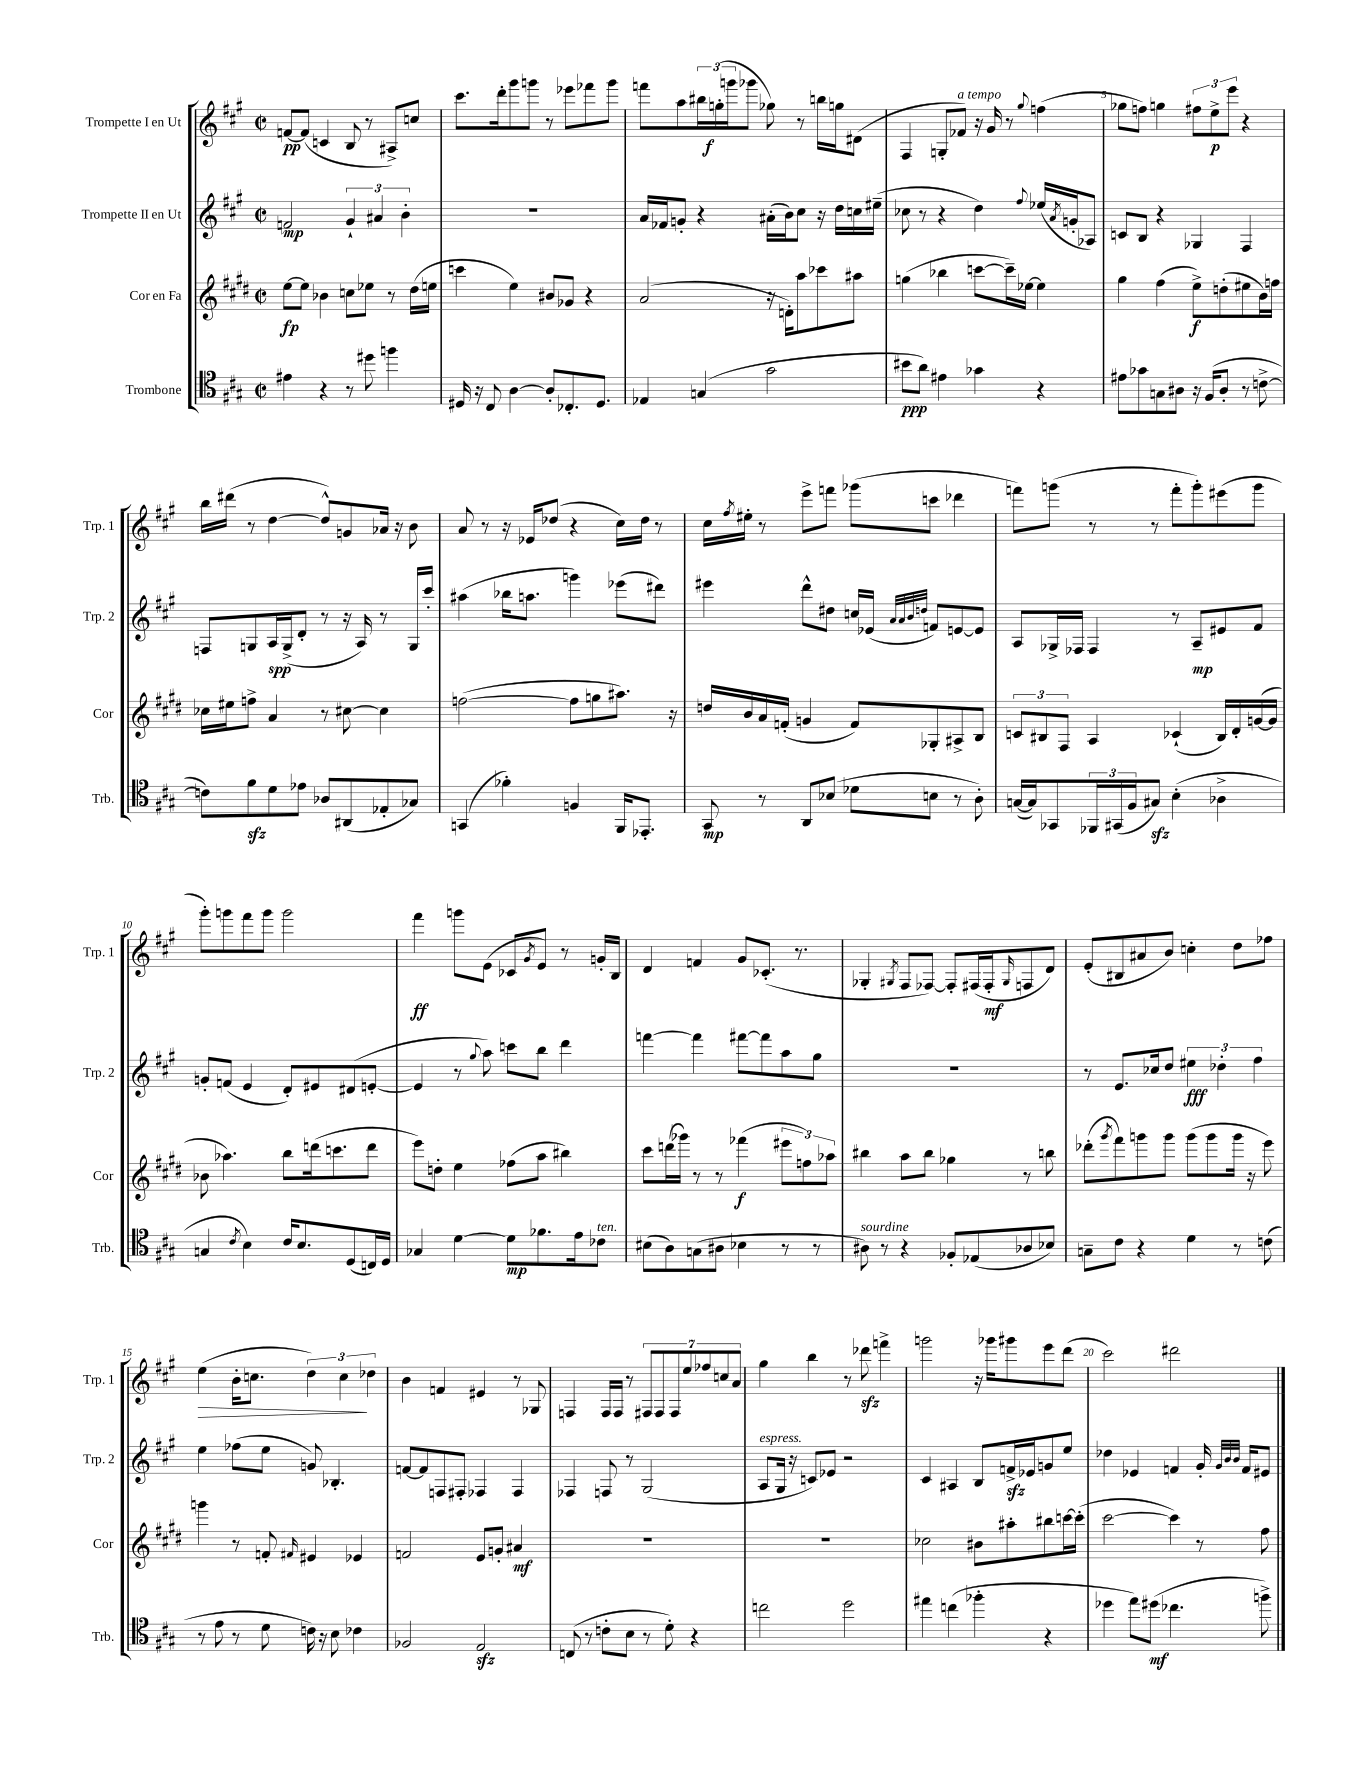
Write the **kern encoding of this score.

**kern	**kern	**kern	**kern
*staff4	*staff3	*staff2	*staff1
*clefC4	*clefG2	*clefG2	*clefG2
*k[f#c#g#]	*k[f#c#g#d#]	*k[f#c#g#]	*k[f#c#g#]
*M2/2	*M2/2	*M2/2	*M2/2
*met(c|)	*met(c|)	*met(c|)	*met(c|)
4e#\	[8ee\L	2f/	[8f/L
.	8ee\]J	.	(8f/]J
4r	4b-\	.	4c/
8r	8cc\L	6g#`/	8B/
8dd#\	8ee-\J	.	8r
.	.	6a#/	.
4ff\	8r	.	8A#^/L)
.	.	6b'\	.
.	(16dd#\LL	.	8cc/J
.	16ee\JJ	.	.
=	=	=	=
16D#/	4ccc\	1r	8.ccc#\L
16r	.	.	.
8C#/	.	.	.
.	.	.	16ddd'\k
[4A\	4ee\)	.	8ggg#\
.	.	.	8ggg\J
8A'/]L	8b#/L	.	8r
8.C-'/	8g-/J	.	8eee-\L
.	4r	.	8fff-\
8.D#/J	.	.	.
.	.	.	8ggg\J
=	=	=	=
4E-/	(2a/	16a/LL	8fff\L
.	.	16f-/J	.
.	.	8g'/J	8aa\
(4G/	.	4r	24bb#\L
.	.	.	(24gg'\
.	.	.	24ggg\J
.	.	.	8ggg-\J
2g#\	16r	(16a#'\LL	8gg-\)
.	16d'\LK)	16b\J)	.
.	8aa\	8cc#\J	8r
.	8ccc-\	16r	16bb\LL
.	.	16dd\LL	16gg\J
.	8aa#\J	16cc\	(8d#\J
.	.	(16ee#~\JJ	.
=	=	=	=
8b#\L	(4gg\	8cc-\	4F#/
8a\J)	.	8r	.
4e#\	4bb-\	4r	8G'/L
.	.	.	8f-/J)
4g-\	[8ccc\L	4dd\)	16r
.	.	.	16g#/
.	16ccc~\]L)	.	8r
.	[16ee-\JJ	.	.
.	.	8qqff#/	8qqgg#/
4r	4ee-\]	(16ee-/LL	(4ff\
.	.	8qa/	.
.	.	16g'/J	.
.	.	8A-/J)	.
=	=	=	=
8e#\L	4gg#\	8c/L	8gg-\L
8g-\	.	8B/J	8ff\J)
8G\	(4ff#\	4r	4gg\
8A#\J	.	.	.
16r	8ee^\L)	4G-/	12ff#\L
(16F#/LK	.	.	.
.	.	.	12ee^\
8A#'/J	(8dd'\	.	.
.	.	.	12eee\J
8r	8ee#\	4F#/	4r
[8c^\	16b\L)	.	.
.	16ff\JJ	.	.
=	=	=	=
8c\]L)	16cc-\LL	8F/L	16bb\LL
.	16ee#\J	.	(16ddd#\JJ
8f#\	8ff^\J	8G/	8r
8d\	4a/	16A/L	[4dd\
.	.	(16G^/J	.
8e-\J	.	8d'/J	.
8A-/L	8r	8r	8dd^^/]L)
(8AA#/	[8cc#\	16r	8g/
.	.	16A/)	.
8E-'/	4cc#\]	8r	16a-/Jk
.	.	.	16r
8G-/J)	.	16G/LL	8b\
.	.	16ccc#'/JJ	.
=	=	=	=
(4GG/	([2ff\	(4aa#\	8a/
.	.	.	8r
4f-'\)	.	16bb-\LK	16r
.	.	8.aa\J	16e-/LK
.	.	.	(8dd-/J
4F/	8ff\]L	4ggg\)	4r
.	8gg\	.	.
16FF#/LK	8.aa#\J)	(8eee-\L	16cc#\LL)
8.EE-'/J	.	.	16dd-\JJ
.	.	8ddd#\J)	8r
.	16r	.	.
=	=	=	=
8GG#/	16dd/LL	4eee#\	16cc#\LL
.	.	.	8qff#/
.	16b/	.	16ee#'\JJ
8r	16a/	.	8r
.	(16f'/JJ	.	.
8AA/L	4g/	8ddd^^\L	8eee^\L
(8B-/J	.	8dd#\J	8fff\J
8d-\L	8f/L)	16cc/LL	(8ggg-\L
.	.	(16e-/JJ	.
.	.	32qqa/LLL	.
.	.	32qqa/	.
.	.	32qqb/	.
.	.	32qqdd/JJJ	.
8B\J	8G-'/	8f/L)	8ccc\J
8r	8A#^/	[8e/	4ddd-\
8A'\)	8B/J	8e/]J	.
=	=	=	=
([16G/LL	12c/L	8A/L	8fff\L)
16G/]J)	.	.	.
.	12B#/	.	.
8GG-/	.	16G-^/L	(8ggg\J
.	12F#/J	.	.
.	.	16F-/JJ	.
24FF-/L	4A/	4F-/	8r
(24GG#/	.	.	.
24F#/J	.	.	.
8G#/J)	.	.	8r
(4B'\	(4c-`/	8r	8fff'\L
.	.	8A~/L	8ggg'\)
4A-^\	16B#/LL)	8e#/	(8eee#\
.	16d#'/	.	.
.	([16g/	8f#/J	8ggg\J
.	16g/]JJ	.	.
=	=	=	=
4G/	8b-\	8g'/L	8ggg#'\L)
.	4.aa-\)	(8f/J	8ggg\
8qc#/	.	.	.
4B\)	.	4e/	8fff#\
.	.	.	8ggg\J
16c#/LK	8bb\L	8d'/L)	2ggg\
8.B/	.	.	.
.	(16ddd\k	8e#/	.
.	8.ccc\	.	.
(8D/	.	(8d#/	.
16C/L)	8ddd\J	[8e'/J	.
16D/JJ	.	.	.
=	=	=	=
4G-/	8eee\L)	4e/]	4fff#\
.	8dd'\J	.	.
[4d\	4ee\	8r	8ggg\L
.	.	8qqgg#/	.
.	.	8aa\)	(8e\J
8d\]L	(8ff-\L	8ccc\L	8c-/L
.	.	.	8qg#/
8.f-\	8aa\J	8bb\J	8e/J)
.	4bb#\)	4ddd\	8r
16e\k	.	.	.
8c-\J	.	.	16g'/LL
.	.	.	16B/JJ
=	=	=	=
(8B#\L	8ccc#\L	[4fff\	4d/
8A\)	(16ddd\L	.	.
.	16ggg-\JJ)	.	.
(8G\	8r	4fff\]	4f/
8A#\J	8r	.	.
4B-\	(4fff-\	[8fff#\L	8g#/L
.	.	8fff#\]	(8.c-'/J
8r	12eee#\L	8aa\	.
.	.	.	8.r
.	12ff\)	.	.
8r	.	8gg#\J	.
.	12aa-\J	.	.
=	=	=	=
8A#\)	4bb#\	1r	4G-'/
8r	.	.	.
.	.	.	8qG#/
4r	8aa\L	.	8F#/L
.	8bb#\J	.	[8F-/J)
8F-'/L	4gg-\	.	8F-'/]L
(8E-/	.	.	(16F#/L
.	.	.	16F#'/J
.	.	.	16qqG#/
8A-/	8r	.	8F/
8B-/J)	8bb\	.	8d/J)
=	=	=	=
8G~\L	(8ddd-'\L	8r	(8e'/L
.	8qggg#/	.	.
8c#\J	8fff#\)	8.e/L	8B#/
4r	8ggg\	.	8a#/
.	.	16cc-/k	.
.	8ggg\J	8dd/J	8b/J)
4d\	(8ggg\L	6ee#\	4cc'\
.	8ggg\	.	.
.	.	6dd-'\	.
8r	16ggg\Jk	.	8dd\L
.	16r	.	.
.	.	6ff#\	.
(8c\	8eee\)	.	8ff-\J
=	=	=	=
8r	4ggg\	4ee\	(4ee\
8e\	.	.	.
8r	8r	(8ff-\L	16b'\LK
.	.	.	8.cc\J
8d\	8f'/	8ee\J	.
.	16qqf#/	.	.
16c\)	4e#/	8g/)	6dd\)
16r	.	.	.
8B\	.	4.B-'/	.
.	.	.	6cc\
4c-\	4e-/	.	.
.	.	.	6dd-\
=	=	=	=
2F-/	2f/	[8f/L	4b\
.	.	8f/]	.
.	.	8F/	4f/
.	.	8F#'/J	.
2E/	8e/L	4F-/	4e#/
.	8g'/J	.	.
.	4a#/	4F-/	8r
.	.	.	8G-/
=	=	=	=
(8C/	1r	4F-/	4F/
8r	.	.	.
8c'\L	.	8F/	16F/LL
.	.	.	16F/JJ
8B\J	.	8r	8r
8r	.	(2G#/	14F#/L
.	.	.	14F#/
8d'\)	.	.	.
.	.	.	14F#/
.	.	.	14ee/
4r	.	.	.
.	.	.	14ff-/
.	.	.	14cc/
.	.	.	14a/J
=	=	=	=
2cc\	1r	8A/L	4gg#\
.	.	16G#/Jk	.
.	.	16r	.
.	.	8c/L)	4bb\
.	.	8e-/J	.
2dd\	.	2r	8r
.	.	.	8ddd-\
.	.	.	4fff^\
=	=	=	=
4ee#\	2cc-\	4c#/	2ggg\
(4cc\	.	4A#/	.
4ff-'\	8b#\L	8B/L	16r
.	.	.	16ggg-\LK
.	8aa#'\	16f^/L	8ggg#\
.	.	16e-/J	.
4r	8bb#\	8g/	8eee\
.	[16ccc\L	8ee/J	(8ddd\J
.	(16ccc'\]JJ	.	.
=	=	=	=
4dd-\	[2ccc#\	4dd-\	2ccc#\)
8ee\L)	.	4e-/	.
(8dd#\J	.	.	.
4.cc-\	4ccc#\])	4f/	2ddd#\
.	8r	16g#'/	.
.	.	32qqg#/LLL	.
.	.	32qqb/	.
.	.	32qqb/JJJ	.
.	.	16f/LK	.
8ff^\)	8ff#\	8e#/J	.
==	==	==	==
*-	*-	*-	*-
